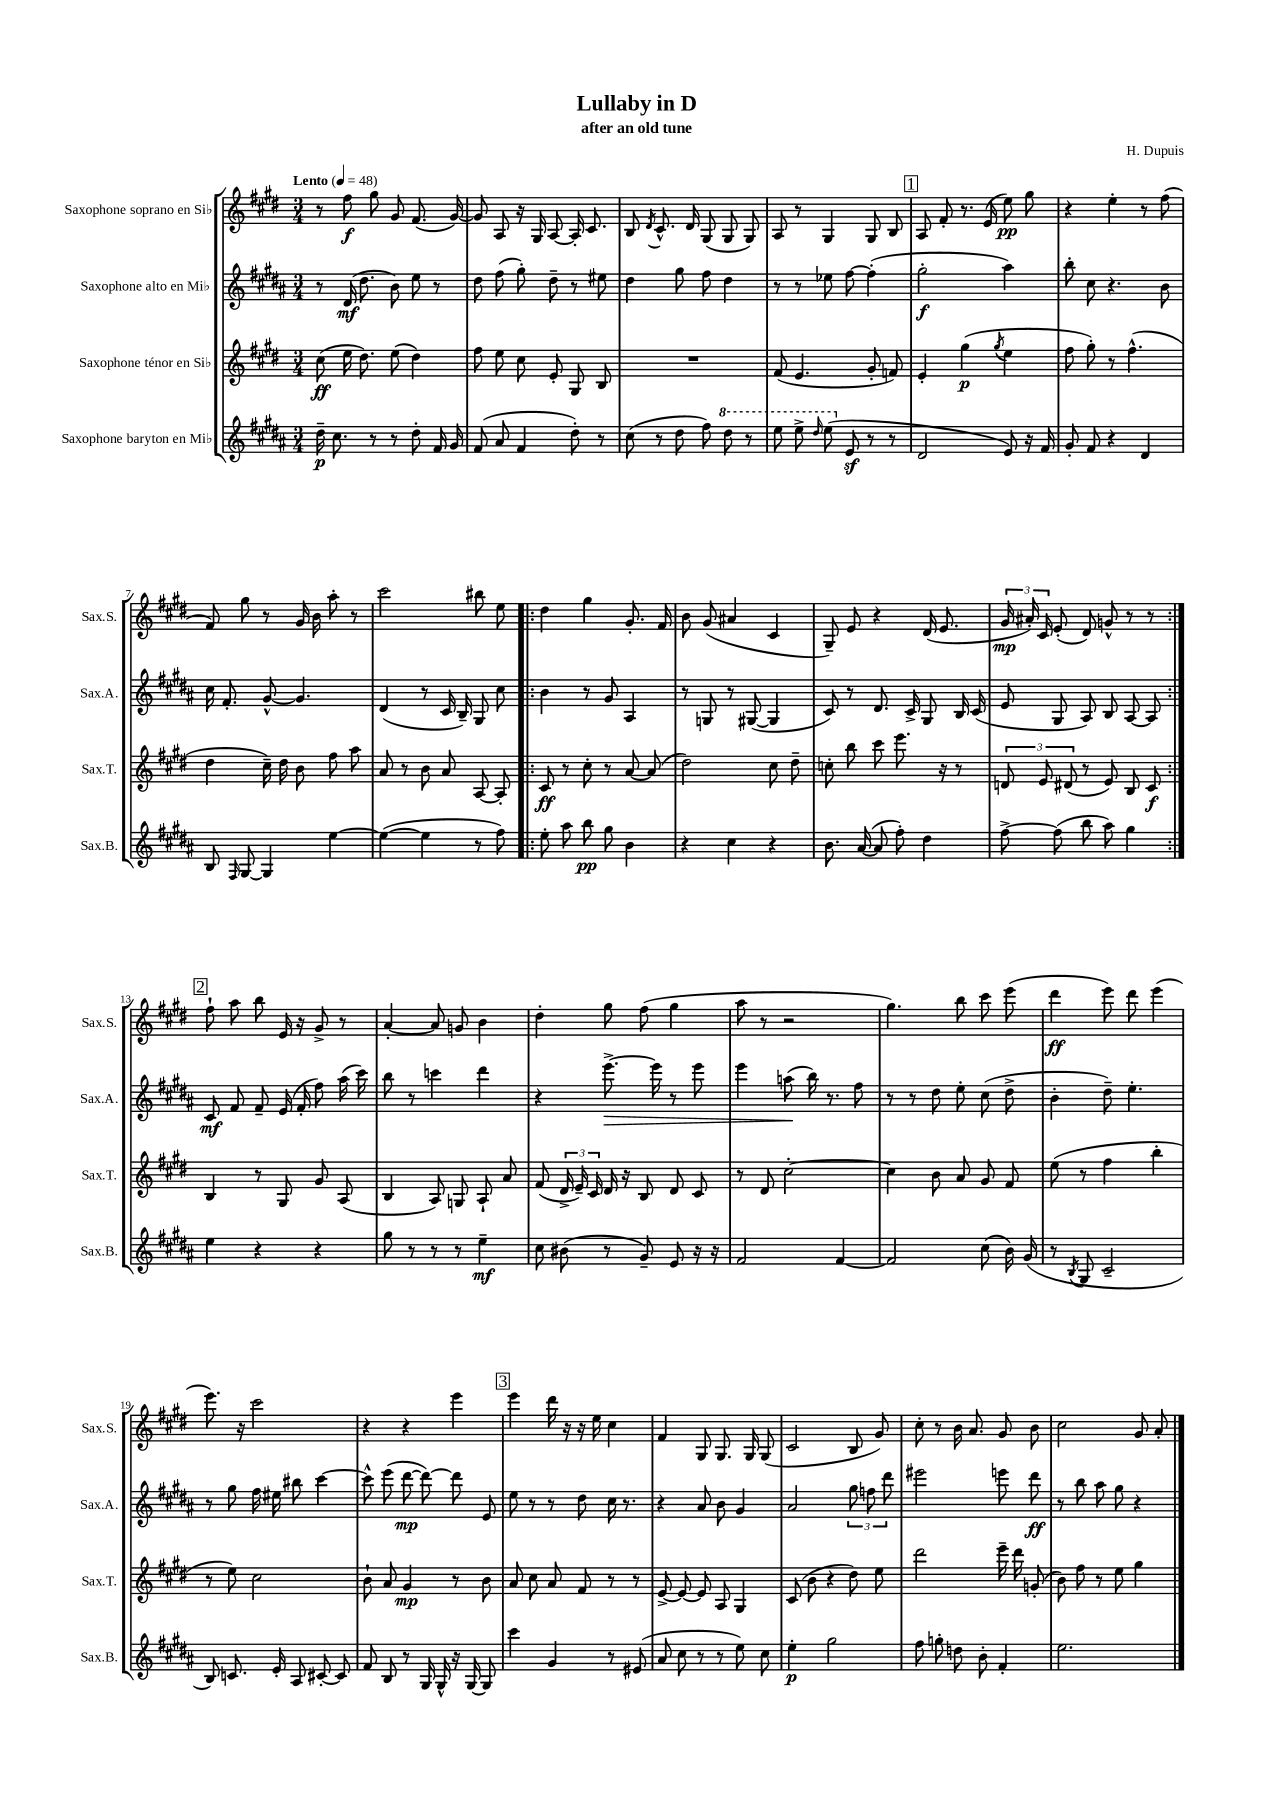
\header { title = "Lullaby in D" composer = "H. Dupuis" subtitle = "after an old tune" }
<<
\new StaffGroup <<
\new Staff = "s0" \with { instrumentName = "Saxophone soprano en Sib" shortInstrumentName = "Sax.S." } {
    \clef treble \key e \major \numericTimeSignature \time 3/4 \tempo "Lento" 4 = 48
    \autoBeamOff r8 fis''8\f gis''8 gis'8 fis'8.( gis'16~) |
    gis'8 a8 r16 gis16 a8~ a16-. cis'8. |
    b8 \acciaccatura { dis'8 } cis'8.-^ dis'16 gis8( gis8 gis8) |
    a8 r8 gis4 gis8 b8 |
    \mark \markup { \box "1" } a8 fis'8-. r8. e'16( e''8\pp) gis''8 |
    r4 e''4-. r8 fis''8( |
    fis'8) gis''8 r8 gis'16 b'16 a''8-. r8 |
    cis'''2 bis''8 e''8 |
    \repeat volta 2 { dis''4 gis''4 gis'8.-. fis'16 |
    b'8 gis'8( ais'4 cis'4 |
    gis8--) e'8 r4 dis'16( e'8. |
    \tuplet 3/2 { gis'16\mp ais'16-.) cis'16 } e'8-.( dis'8) g'8-^ r8 r8 | }
    \mark \markup { \box "2" } fis''8-! a''8 b''8 e'16 r16 gis'8-> r8 |
    a'4~-. a'8 g'8 b'4 |
    dis''4-. gis''8 fis''8( gis''4 |
    a''8 r8 r2 |
    gis''4.) b''8 cis'''8 e'''8( |
    dis'''4\ff e'''8) dis'''8 e'''4( |
    e'''8.) r16 cis'''2 |
    r4 r4 e'''4 |
    \mark \markup { \box "3" } e'''4 dis'''16 r16 r16 e''16 cis''4 |
    fis'4 gis8 gis8. gis16 gis8( |
    cis'2 b8 gis'8) |
    cis''8-. r8 b'16 a'8. gis'8 b'8 |
    cis''2 gis'8 a'8-. \bar "|." |
}
\new Staff = "s1" \with { instrumentName = "Saxophone alto en Mib" shortInstrumentName = "Sax.A." } {
    \clef treble \key b \major \numericTimeSignature \time 3/4
    \autoBeamOff r8 dis'16\mf( dis''8. b'8) e''8 r8 |
    dis''8 fis''8( gis''8-.) dis''8-- r8 eis''8 |
    dis''4 gis''8 fis''8 dis''4 |
    r8 r8 ees''8 fis''8~ fis''4-.( |
    \mark \markup { \box "1" } gis''2-.\f ais''4) |
    b''8-. cis''8 r4. b'8 |
    cis''16 fis'8.-. gis'8~-^ gis'4. |
    dis'4( r8 cis'16 b16--) gis8 cis''8 |
    \repeat volta 2 { b'4 r8 gis'8 ais4 |
    r8 g8 r8 gis8~( gis4 |
    cis'8) r8 dis'8. cis'16-> gis8 b16 cis'16( |
    e'8 gis8 ais8) b8 ais8~ ais8 | }
    \mark \markup { \box "2" } cis'8\mf fis'8 fis'8-- e'16( fis'16-. fis''8) ais''16( cis'''16) |
    b''8 r8 c'''4 dis'''4 |
    r4 e'''8.~->\> e'''16 r8 e'''8 |
    e'''4 a''8\!( b''16) r8. fis''8 |
    r8 r8 dis''8 e''8-. cis''8( dis''8-> |
    b'4-. dis''8--) e''4.-. |
    r8 gis''8 fis''16 eis''16 bis''8 cis'''4~ |
    cis'''8-^ e'''8( dis'''8~\mp dis'''8~) dis'''8 e'8 |
    \mark \markup { \box "3" } e''8 r8 r8 dis''8 cis''16 r8. |
    r4 ais'8 b'8 gis'4 |
    ais'2 \tuplet 3/2 { gis''8 f''8 dis'''8 } |
    eis'''2 e'''8 dis'''8\ff |
    r8 b''8 ais''8 gis''8 r4 \bar "|." |
}
\new Staff = "s2" \with { instrumentName = "Saxophone ténor en Sib" shortInstrumentName = "Sax.T." } {
    \clef treble \key e \major \numericTimeSignature \time 3/4
    \autoBeamOff cis''8\ff( e''16 dis''8.) e''8( dis''4) |
    fis''8 e''8 cis''8 e'8-. gis8 b8 |
    R2. |
    fis'8( e'4. gis'8-. f'8) |
    \mark \markup { \box "1" } e'4-. gis''4\p( \acciaccatura { gis''8 } e''4 |
    fis''8 gis''8-.) r8 fis''4.-^( |
    dis''4 cis''16--) dis''16 b'8 fis''8 a''8 |
    a'8 r8 b'8 a'8 a8~ a8-. |
    \repeat volta 2 { cis'8\ff r8 cis''8-. r8 a'8~ a'8( |
    dis''2) cis''8 dis''8-- |
    c''8-. b''8 cis'''8 e'''8. r16 r8 |
    \tuplet 3/2 { d'8 e'8 dis'8( } r8 e'8) b8 cis'8\f | }
    \mark \markup { \box "2" } b4 r8 gis8 gis'8 a8( |
    b4 a8) g8 a8-! a'8 |
    fis'8( \tuplet 3/2 { dis'16-> e'16--) cis'16 } dis'16 r16 b8 dis'8 cis'8 |
    r8 dis'8 cis''2~-. |
    cis''4 b'8 a'8 gis'8 fis'8 |
    e''8( r8 fis''4 b''4-. |
    r8 e''8) cis''2 |
    b'8-! a'8 gis'4\mp r8 b'8 |
    \mark \markup { \box "3" } a'8 cis''8 a'8 fis'8 r8 r8 |
    e'8~-> e'8~ e'8 a8 gis4 |
    cis'8( b'8 r4 dis''8) e''8 |
    dis'''2 e'''16-- dis'''16 g'8-.( |
    b'8) fis''8 r8 e''8 gis''4 \bar "|." |
}
\new Staff = "s3" \with { instrumentName = "Saxophone baryton en Mib" shortInstrumentName = "Sax.B." } {
    \clef treble \key b \major \numericTimeSignature \time 3/4
    \autoBeamOff dis''16--\p cis''8. r8 r8 dis''8-. fis'16 gis'16 |
    fis'8( ais'8 fis'4 dis''8-.) r8 |
    cis''8( r8 dis''8 fis''8) \ottava #1 dis'''8 r8 |
    e'''8 e'''8-> \grace { dis'''16 } e'''8( \ottava #0 e'8\sf r8 r8 |
    \mark \markup { \box "1" } dis'2 e'8) r16 fis'16 |
    gis'8-. fis'8 r4 dis'4 |
    b8 \grace { fis16 } gis8~ gis4 e''4~ |
    e''4~( e''4 r8 fis''8) |
    \repeat volta 2 { e''8-. ais''8 b''8\pp gis''8 b'4 |
    r4 cis''4 r4 |
    b'8. ais'16~( ais'8 fis''8-.) dis''4 |
    fis''8~-> fis''8( b''8 ais''8) gis''4 | }
    \mark \markup { \box "2" } e''4 r4 r4 |
    gis''8 r8 r8 r8 e''4--\mf |
    cis''8 bis'8( r8 gis'8--) e'8 r16 r16 |
    fis'2 fis'4~ |
    fis'2 cis''8( b'16) gis'16( |
    r8 \acciaccatura { b8 } gis8 cis'2-- |
    b8) c'8. e'16-. ais8 cis'8~-. cis'8 |
    fis'8 b8 r8 gis16 gis16-^ r16 gis16~ gis8 |
    \mark \markup { \box "3" } cis'''4 gis'4 r8 eis'8( |
    ais'8 cis''8 r8 r8 e''8) cis''8 |
    e''4-.\p gis''2 |
    fis''8 g''8-. d''8 b'8-. fis'4-. |
    e''2. \bar "|." |
}
>>
>>
